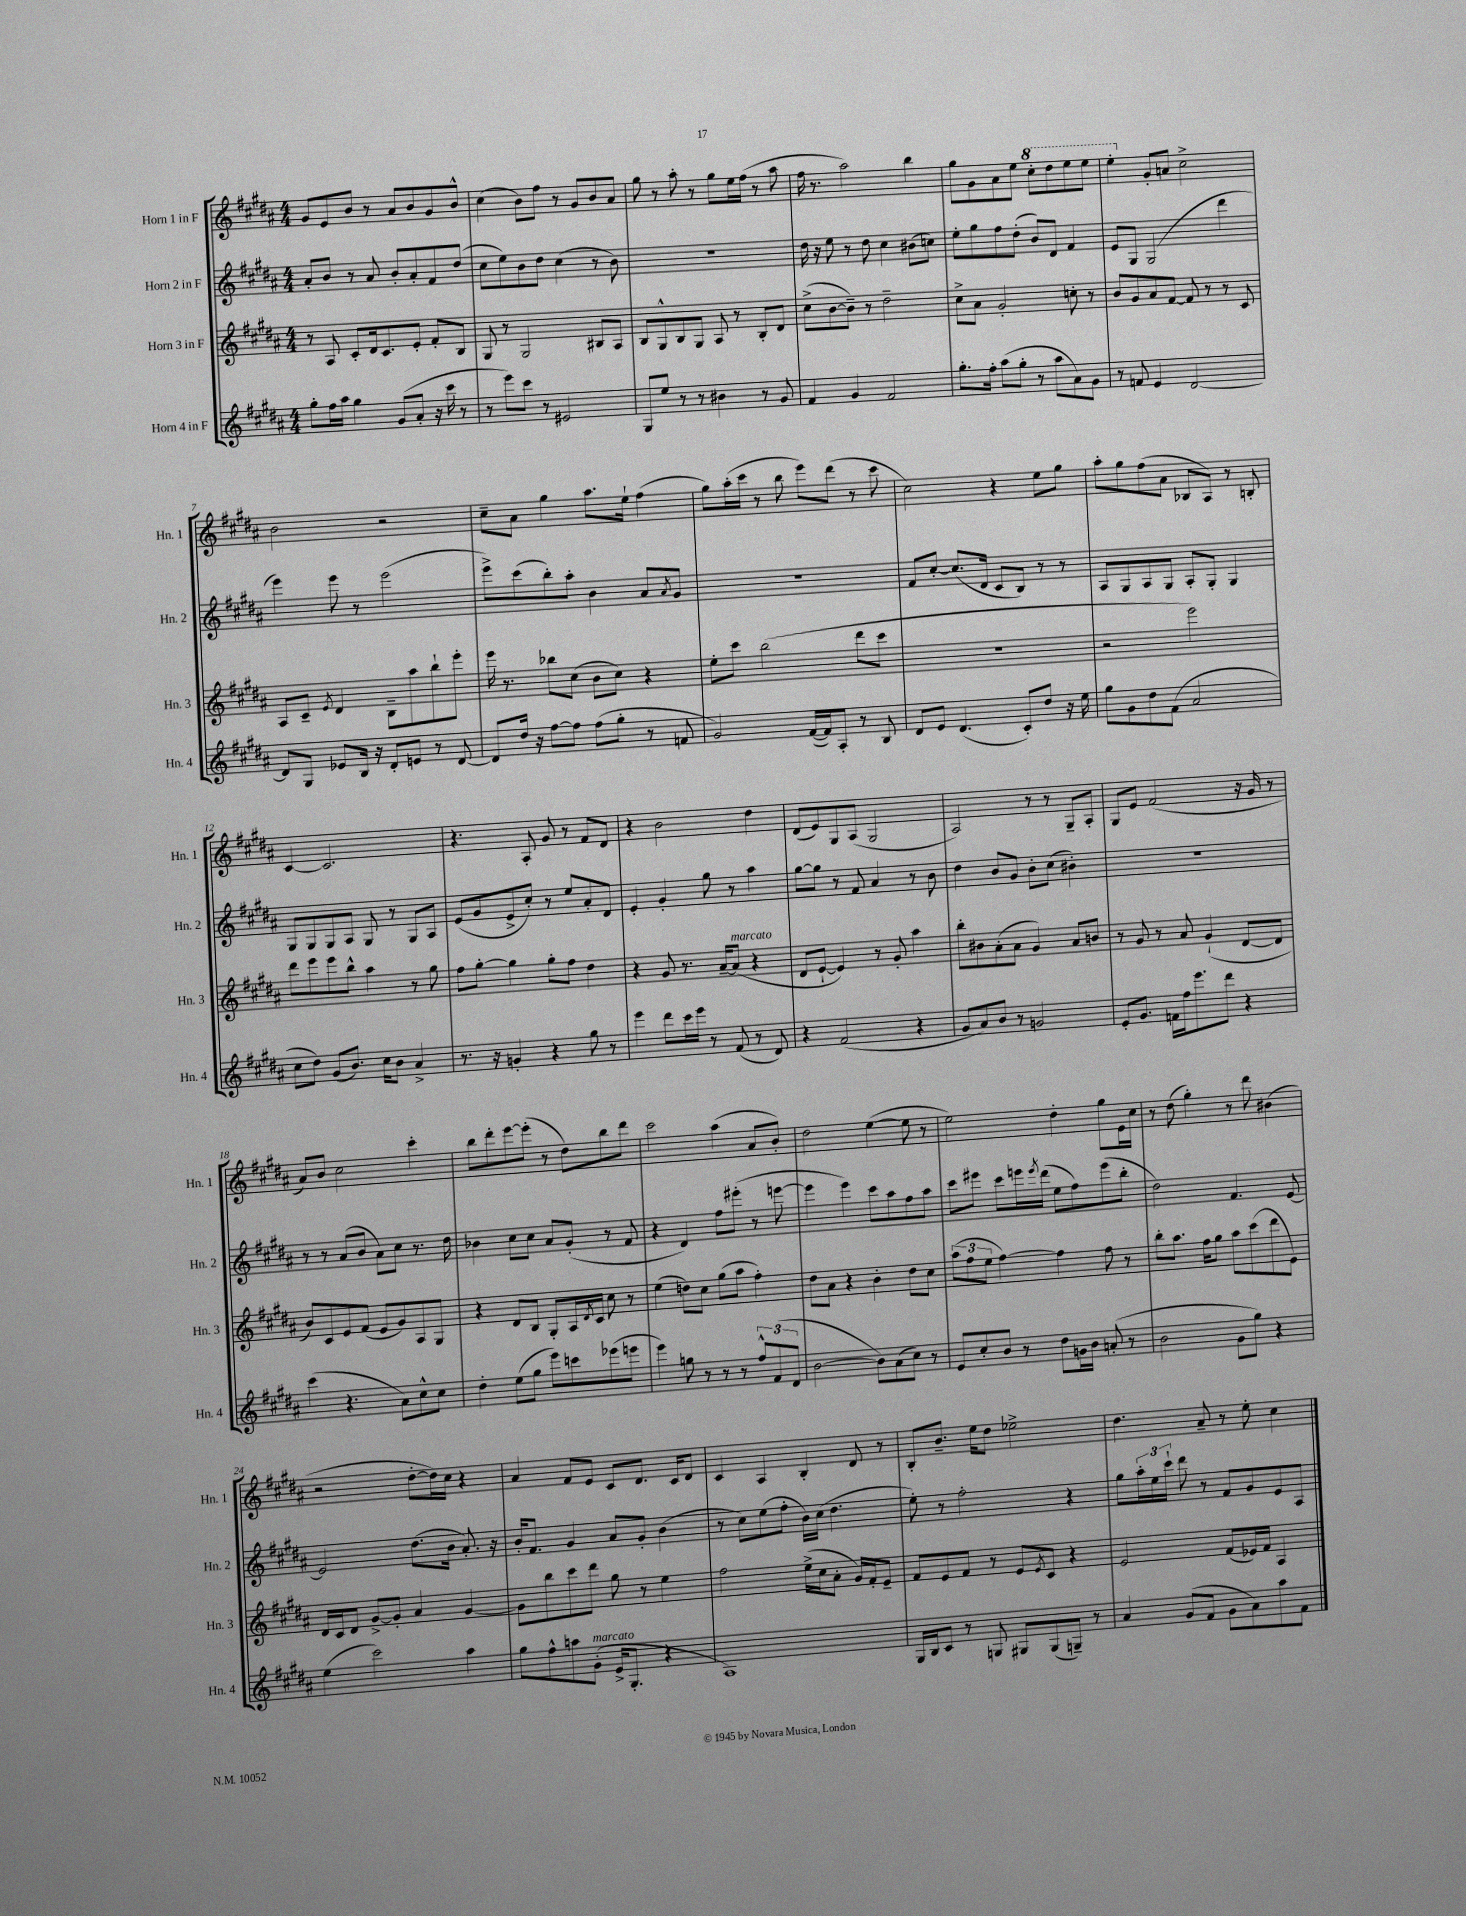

**kern	**kern	**kern	**kern
*staff4	*staff3	*staff2	*staff1
*clefG2	*clefG2	*clefG2	*clefG2
*k[f#c#g#d#a#]	*k[f#c#g#d#a#]	*k[f#c#g#d#a#]	*k[f#c#g#d#a#]
*M4/4	*M4/4	*M4/4	*M4/4
8gg#'\L	8r	8a#'/L	8g#/L
16ff#\L	8A#/	8b/J	8e/
16aa#\JJ	.	.	.
4gg#\	8c#'/L	8r	8b/J
.	16d#/k	8a#/	8r
.	8.c#/	.	.
(8g#/L	.	8b'/L	8a#/L
8a#'/J	8e'/J	8a#'/	8b/
16r	8f#'/L	8f#/	8g#/
16ccc#\	.	.	.
8r	8B/J	(8dd#/J	8b^^/J
=	=	=	=
8r	8G#/	8cc#\L	(4cc#\
8eee\L)	8r	8ee\)	.
8ccc#\J	2G#/	8b\	8b\L)
8r	.	8dd#\J	8ff#\J
2e#/	.	(4cc#\	8r
.	.	.	8g#/L
.	8B#/L	8r	8b/
.	8A#/J	8b\)	8a#/J
=	=	=	=
8G#/L	8B/L	1r	8gg#\
8ee/J	8G#^^/	.	8r
8r	8B/	.	8aa#'\
8r	8G#/J	.	8r
4b#\	8A#/	.	8gg#\L
.	8r	.	16ee\L
.	.	.	(16ff#\JJ
8r	8B'/L	.	8r
8g#/	8d#/J	.	8aa#\
=	=	=	=
4f#/	(8cc#^\L	16dd#\	16ff#\
.	.	16r	8.r
.	[8b\	8ee\	.
4g#/	8b~\]J)	8r	2aa#\)
.	8r	8dd#\	.
2f#/	2dd#~\	4cc#\	.
.	.	(8b#\L	4bb\
.	.	8cc\J)	.
=	=	=	=
8.gg#'\L	8cc#^\L	8ee'\L	8gg#\L
.	8a#\J	8gg#\	8g#\
16ff#'\Jk	.	.	.
(8aa#\L	2g#'/	8ff#\	8a#\
8gg#'\J	.	(8dd#'\J	8ee\J
8r	.	8b/L)	8ccc#'\L
8aa#\L	.	8d#/J	8ddd#\
8a#\)	8cc'\	4f#/	8eee\
8g#\J	8r	.	8eee\J
=	=	=	=
8r	8b/L	8e/L	4eee'\
8f/	8g#/	8G#/J	.
4e/	8a#/	(2G#/	8g#'/L
.	[8f#/J	.	8a/J
[2d#/	8f#/]	.	2cc#^\
.	8r	.	.
.	8r	4ddd#\	.
.	8c#/	.	.
=	=	=	=
8d#/]L	8A#/L	4eee\)	2b\
8G#/J	8c#~/J	.	.
.	8qe/	.	.
8e-/L	4d#/	8eee\	.
16B/Jk	.	8r	.
16r	.	.	.
8d#'/L	8B~\L	(2eee\	2r
8e/J	8aa#\	.	.
8r	8bb`\	.	.
[8d#/	8eee'\J	.	.
=	=	=	=
8d#/]L	16eee\	8eee^\L)	8cc#~\L
.	8.r	.	.
16dd#/Jk	.	(8ccc#\	8a#\J
16r	.	.	.
[8ff#\L	8bb-\L	8bb'\)	4gg#\
8ff#\]J	(8cc#\J	8aa#'\J	.
(8ff#\L	8b\L	4b\	8.aa#\L
8gg#'\J	8cc#\J)	.	.
.	.	.	16ee`\Jk
8r	4r	8a#/L	(4ff#\
.	.	8qa#/	.
8f/	.	8g#/J	.
=	=	=	=
2g#/)	8ee'\L	1r	8gg#\L)
.	8ccc#\J	.	(16aa#'\L
.	.	.	16ccc#\JJ
.	(2bb\	.	8r
.	.	.	8bb\
([16f#/LL	.	.	8eee\L)
16f#/]J)	.	.	.
8A#'/J	.	.	(8ddd#\J
8r	8ddd#\L	.	8r
8B/	8ccc#\J	.	8ccc#\
=	=	=	=
8d#/L	1r	8f#/L	2cc#\)
8e/J	.	[8cc#'/J	.
(4.d#/	.	(8.cc#/]L	.
.	.	16d#/Jk	.
.	.	8c#/L	4r
8c#'/L)	.	8B/J)	.
8dd#/J	.	8r	8ee\L
16r	.	8r	8gg#\J
16ee\	.	.	.
=	=	=	=
8gg#\L	2r	8A#/L	8aa#'\L
8g#\	.	8G#/	8gg#\
8dd#\	.	8A#/	(8ff#\
(8f#\J	.	8G#/J	8a#\J
2a#/	2eee\)	8A#'/L	8B-/L
.	.	8G#'/J	8A#/J)
.	.	4G#/	8r
.	.	.	8B'/
=	=	=	=
8cc#\L	8ddd#\L	8G#/L	[4c#/
8dd#\J)	8eee\	8G#/	.
(8g#/L	8eee\	8G#/	2.c#/]
8.b/J)	8bb^^\J	8A#/J	.
.	4aa#\	8G#/	.
16cc#\LK	.	.	.
8b\J	.	8r	.
4a#^/	8r	8G#/L	.
.	8gg#\	8A#/J	.
=	=	=	=
8.r	8ff#\L	(8e/L	4.r
.	[8gg#'\J	8g#/	.
16r	.	.	.
4g'/	4gg#\]	8e^/	.
.	.	8cc#'/J)	8A#'/
4r	8gg#'\L	8r	8g#/
.	8ff#\J	8ee/L	8r
8gg#\	4dd#\	8a#'/	8f#/L
8r	.	8d#/J	8d#/J
=	=	=	=
4eee\	4r	4e'/	4r
8ddd#\L	8g#/	4g#'/	2b\
16ccc#\L	8.r	.	.
16eee\JJ	.	.	.
8r	.	8gg#\	.
.	[16a#~/LK	.	.
(8f#/	(8a#/]J	8r	.
8r	4r	4aa#\	4dd#\
8d#/)	.	.	.
=	=	=	=
4r	8d#/L	[8gg#\L	(8d#/L
.	[8e`/J	8gg#\]J	8e/)
(2f#/	4e/])	8r	8G#/
.	.	8f#/	(8A#/J
.	8r	4a#/	2G#/
.	8g#'/	.	.
4r	4aa#\	8r	.
.	.	8b\	.
=	=	=	=
8g#/L	8bb'\L	4dd#\	2A#/)
8a#/)	8b#\	.	.
8b/J	(8a#'\	8b/L	.
8r	8a#\J	8g#/J	.
2g/	4g#/)	8b'\L	8r
.	.	(8cc#\J	8r
.	8a#/L	4b#'\)	8G#~/L
.	8b/J	.	8A#'/J
=	=	=	=
8e'/L	8r	1r	8G#/L
8.g#/J	8g#/	.	8e/J
.	8r	.	(2f#/
16f\LL	.	.	.
16ff#\J	8a#/	.	.
8.eee\	.	.	.
.	(4g#`/	.	.
8ddd#\J	.	.	.
4r	[8d#/L	.	16r
.	.	.	16g#/
.	8d#/]J	.	8r
=	=	=	=
(4ccc#\	8b/L)	8r	8a#/L)
.	8c#/	8r	8b/J
4.r	8e/	(8a#/L	2cc#\
.	(8f#/J	8b/J	.
.	8e/L	8a#\L)	.
8a#\L)	8g#/)	8cc#\J	.
8cc#^^\	8A#/	8.r	4ccc#'\
8cc#\J	8G#/J	.	.
.	.	16dd#\	.
=	=	=	=
4dd#'\	4r	4b-\	8bb\L
.	.	.	8ddd#'\
(8ee\L	8d#/L	8cc#\L	[8eee\
8gg#\J	8B/J	8cc#\J	(8eee'\]J
8eee\L)	8G#'/L	8a#/L	8r
8ccc\	16A#/L	(8g#'/J	8dd#\L)
.	8qd#/	.	.
.	16c#/JJ	.	.
(8eee-\	8cc#\	8r	8bb\
8eee\J	8r	8f#/	8ddd#\J
=	=	=	=
4eee\)	(4ee\	4r	2ccc#\
8gg\	8dd\L)	4d#/)	.
8r	8cc#\J	.	.
8r	(8gg#\L	8ff#\L	(4aa#\
8r	8aa#\J	(8eee#'\J	.
12ff#^^/L	4ff#'\)	8r	8a#/L
(12f#/	.	.	.
.	.	[8eee\	8b'/J)
12d#/J	.	.	.
=	=	=	=
[2b\	8dd#\L	4eee\]	2dd#\
.	8a#\J	.	.
.	4r	4eee\)	.
8b\]L)	4b'\	8ccc#\L	([4ee\
(8a#\	.	8aa#\	.
8cc#\J)	8dd#\L	8ff#\	8ee\]
8r	8cc#\J	8aa#\J	8r
=	=	=	=
8e/L	(12aa#\L	8ccc#\L	2ee\)
.	12ff#\	.	.
8cc#'/	.	8eee#\J	.
.	12ee\J	.	.
8b/J	[4ff#\)	8ccc#\L	.
8r	.	16eee\L	.
.	.	8qeee/	.
.	.	(16ddd#\JJ	.
8dd#\L	4ff#\]	8ee\L	4dd#'\
16g\L	.	8ff#\)	.
16b\JJ	.	.	.
(8a'/	8ff#\	(8eee\	8gg#\L
8r	8r	8bb'\J	16e\L
.	.	.	16cc#\JJ
=	=	=	=
2b\	8bb'\L	2dd#\)	8r
.	8.aa#\J	.	(8dd#\
.	.	.	4gg#'\)
.	16ff#\LK	.	.
.	8gg#\J	.	.
8g#\L	8aa#\L	4.f#/	8r
8gg#\J)	(8ccc#\	.	8ddd#\
4r	8ddd#\	.	(4b#\
.	8e\J)	[8e/	.
=	=	=	=
(4ee\	16d#/LL	2e/]	2r
.	16c#/J	.	.
.	8d#/J	.	.
2ccc#\)	[8g#^/L	.	.
.	8g#'/]J	.	.
.	4a#/	(8.dd#\L	[8dd#'\L
.	.	.	16dd#\]L)
.	.	16b\Jk	16cc#\JJ
4aa#\	[4g#/	8.a#'/)	4r
.	.	16r	.
=	=	=	=
8gg#\L	8g#\]L	16b'/LK	4a#/
.	.	8.f#/J	.
8ff#^^\	8bb\	.	.
8aa\	8ccc#\	4g#/	8f#/L
(8g#'\J	8ddd#\J	.	8e/J
16e^/LK	8gg#\	8a#/L	8c#/L
8.G#'/J	.	.	.
.	8r	8g#'/J	8.d#/J
4r	4ee\	(4b\	.
.	.	.	16c#/LK
.	.	.	8d#/J
=	=	=	=
1A#)	2ff#\	8r	4c#/
.	.	8cc#\L)	.
.	.	(8ee\	4A#/
.	.	8ff#'\J	.
.	(16ee^\LL	16b\LL)	4B'/
.	16cc#\J	(16cc#\JJ	.
.	8a#'\J	4.dd#\	.
.	16g#/LL)	.	8d#/
.	16f#'/J	.	.
.	8e~/J	.	8r
=	=	=	=
16G#/LL	8f#/L	8ee'\)	8B'/L
16B/J	.	.	.
8c#/J	8e/	8r	8.b~/J
8r	8f#/J	2ff#'\	.
.	.	.	16ee\LK
8G/	8r	.	8dd#\J
8G#/L	8e/L	.	2ee-^\
.	8qe/	.	.
(8G#/	8c#/J	.	.
8G~/J)	4r	4r	.
8r	.	.	.
=	=	=	=
4a#/	2e/	8gg#\L	4.dd#\
.	.	24aa#'\L	.
.	.	24ee\	.
.	.	24ccc#`\JJ	.
(8g#/L	.	8ddd#\	.
8f#/J	.	8r	8a#~/
8g#\L	(8f#/L	8f#/L	8r
8a#\)	16e-/L)	8g#/	8ee'\
.	16f#/JJ	.	.
8aa#\	4A#/	8e/	4cc#\
8f#\J	.	8A#/J	.
==	==	==	==
*-	*-	*-	*-
